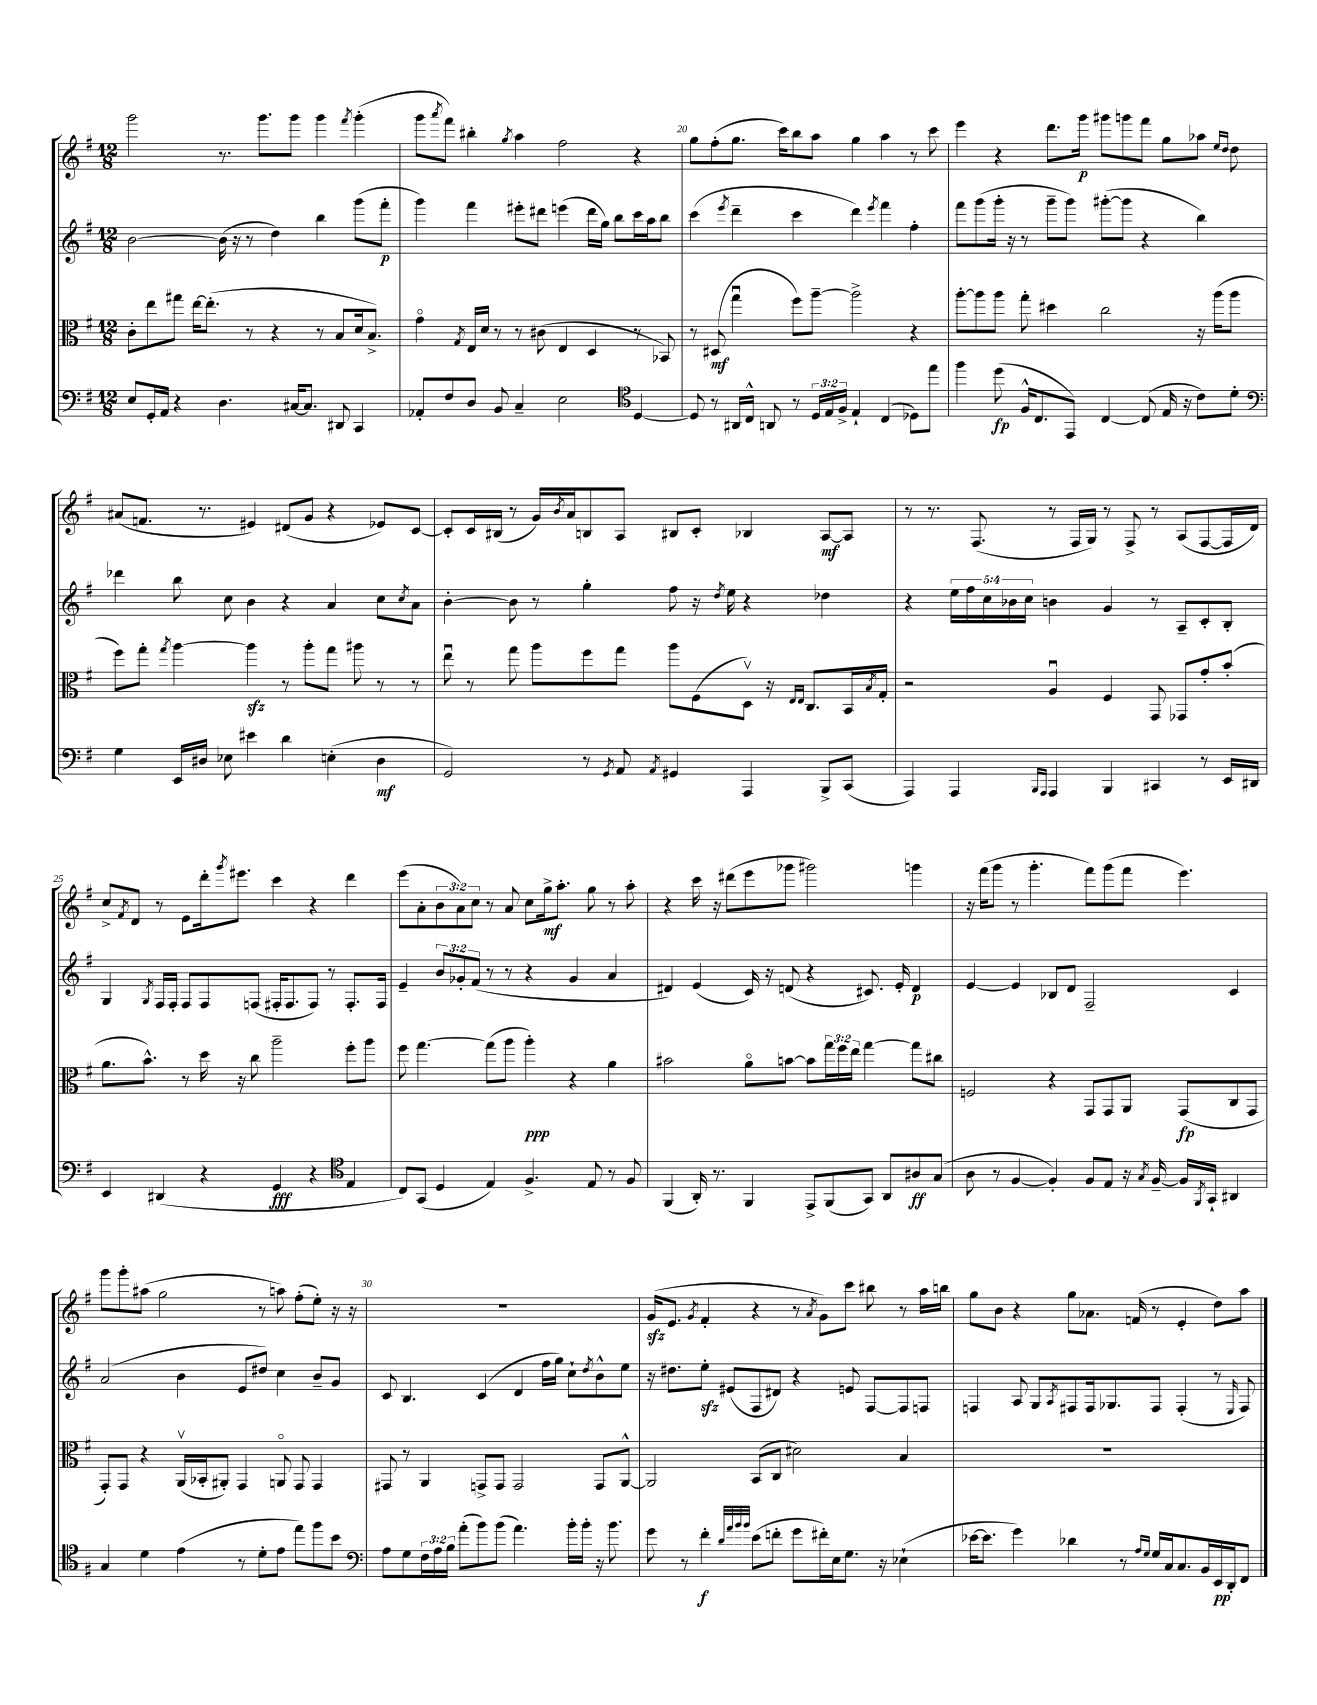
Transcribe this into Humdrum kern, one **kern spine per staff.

**kern	**kern	**kern	**kern
*staff4	*staff3	*staff2	*staff1
*clefF4	*clefC3	*clefG2	*clefG2
*k[f#]	*k[f#]	*k[f#]	*k[f#]
*M12/8	*M12/8	*M12/8	*M12/8
8E	8c'	[2b	2ggg
16GG'	8ee	.	.
16AA	.	.	.
4r	8gg#	.	.
.	[16ee	.	.
.	(8.ee']	.	.
4.D	.	(16b]	8.r
.	.	16r	.
.	8r	8r	.
.	.	.	8.ggg
.	4r	4dd)	.
[16C#	.	.	8ggg
8.C#]	.	.	.
.	8r	4bb	4ggg
8DD#	8B	.	.
.	.	.	8qfff#
4CC	16d	(8ggg	(4ggg'
.	8.B^)	.	.
.	.	8fff#'	.
=	=	=	=
8AA-'	4go	4ggg)	8ggg
.	.	.	8qaaa
8F#	.	.	8fff#)
.	8qG	.	.
8D	16E	4fff#	4bb#'
.	16d	.	.
8BB	8r	.	.
.	.	.	8qgg
4C~	8r	8eee#'	4aa
.	(8c#	8ddd#	.
2E	4E	(4eee	2ff#
.	4D	16ddd#	.
.	.	16gg)	.
.	.	8bb	.
*clefC4	*	*	*
[4D	8r	16ccc	4r
.	.	16aa	.
.	8BB-)	8bb	.
=	=	=	=
8D]	8r	(4ccc	8gg
8r	(8D#	.	(8ff#'
.	.	8qeee	.
16AA#	4ggu	4ddd~	8.gg
16C^^	.	.	.
8AA	.	.	.
.	.	.	16ccc)
8r	8ff#)	4ccc	8bb
24D	[8aa~	.	8aa
24E	.	.	.
24F#^	.	.	.
4E`	2aa^]	4ddd)	4gg
.	.	8qeee	.
(4C	.	4fff#	4aa
8D-)	4r	4ff#'	8r
8ee	.	.	8ccc
=	=	=	=
4ff#	[8aa'	8fff#	4eee
.	8aa]	(8ggg	.
(8dd	8aa	16ggg'	4r
.	.	16r	.
16F#^^	8gg'	8r	.
8.C	.	.	.
.	4dd#	8ggg~	8.ddd
8EE)	.	8ggg)	.
.	.	.	16ggg
[4C	2cc	([8ggg#'	8ggg#
.	.	8ggg#]	8ggg
(8C]	.	4r	8fff#
16E	.	.	8gg
16r	.	.	.
8c)	16r	4bb)	8aa-
.	(16aa	.	.
.	.	.	16qqee
.	.	.	16qqdd
8d'	8aa	.	8dd
=	=	=	=
*clefF4	*	*	*
4G	8ff#)	4ddd-	(8a#
.	8gg'	.	8.f
.	8qgg	.	.
16EE	[4aa	8bb	.
16D#	.	.	8.r
8E-	.	8cc	.
4e#	4aa]	4b	4e#)
4d	8r	4r	(8d#
.	8aa'	.	8g
(4E'	8gg	4a	4r
.	8aa#	.	.
4D#	8r	8cc	8e-)
.	.	8qcc	.
.	8r	8a	[8c
=	=	=	=
2GG)	8eeu	[4b'	8c']
.	8r	.	16c
.	.	.	(16B#
.	8gg	8b]	8r
.	8aa	8r	16g)
.	.	.	8qb
.	.	.	16a
8r	8ff#	4gg'	8B
8qGG	.	.	.
8AA	8gg	.	8A
8qAA	.	.	.
4GG#	8aa	8ff#	8B#
.	(8F#	16r	8c'
.	.	8qdd	.
.	.	16ee	.
4AAA	8Dv)	4r	4B-
.	16r	.	.
.	16qqE	.	.
.	16qqE	.	.
.	8.C	.	.
8BBB^	.	4dd-	[8A
(8CC	16BB	.	8A]
.	8qB	.	.
.	16G'	.	.
=	=	=	=
4AAA)	2r	4r	8r
.	.	.	8.r
4AAA	.	20ee	.
.	.	20ff#	.
.	.	.	(8.F#
.	.	20cc	.
.	.	20b-	.
.	.	20cc	.
16qqBBB	.	.	.
16qqAAA	.	.	.
4AAA	4Au	4b	8r
.	.	.	16F#
.	.	.	16G)
4BBB	4F#	4g	8r
.	.	.	8F#^
4CC#	8GG	8r	8r
.	8GG-	8A~	(8A
8r	8g'	8c'	[8F#
16EE	(8b'	8B'	16F#]
16DD#	.	.	16d)
=	=	=	=
4EE	8.a	4G	8cc^
.	.	.	8qf#
.	.	.	8d
.	8.b^^)	.	.
.	.	8qG	.
(4DD#	.	16F#	8r
.	.	16F#'	.
.	8r	8F#	8e
4r	16dd	8F#	16ddd'
.	.	.	8qggg
.	16r	.	8.eee#
.	8cc	(8F	.
4GG	2aa~	16F#'	4ccc
.	.	8.F#	.
4r	.	8F#)	4r
.	.	8r	.
*clefC4	*	*	*
4E	8ff#'	8.F#'	4ddd
.	8aa	.	.
.	.	16F#	.
=	=	=	=
8C)	8ff#	4e~	(8eee
(8GG	[4.gg	.	8a'
4D	.	12b	12b
.	.	12g-'	12a)
.	.	(12f#	12cc
4E)	(8gg]	8r	8r
.	8aa	8r	8a
4.F#^	4aa')	4r	8cc
.	.	.	16gg^
.	.	.	8.aa'
.	4r	4g-	.
8E	.	.	8gg
8r	4a	4a	8r
8F#	.	.	8aa'
=	=	=	=
(4FF#	2b#	4d#)	4r
16AA')	.	(4e	16ccc
8.r	.	.	16r
.	.	.	(8ddd#
4FF#	8ao	16c)	8eee
.	.	16r	.
.	[8b	(8d	8ggg-
8EE^	8b]	4r	2ggg#)
(8FF#	24gg	.	.
.	24ff#	.	.
.	24ee	.	.
8GG)	[4gg	8.c#)	.
8AA	.	.	.
.	.	16e'	.
8A#	8gg]	4d	4ggg
(8G	8cc#	.	.
=	=	=	=
8A	2F	[4e	16r
.	.	.	(16fff#
8r	.	.	8ggg
[4F#	.	4e]	8r
.	.	.	4.ggg'
4F#'])	4r	8B-	.
.	.	8d	.
8F#	8GG	2F#~	8fff#)
8E	8GG	.	(8ggg
16r	8AA	.	8fff#
8qG	.	.	.
[16F#~	.	.	.
16F#]	(8GG	.	4.eee)
8qFF#	.	.	.
16GG`	.	.	.
4AA#	8C	4c	.
.	8GG	.	.
=	=	=	=
4G	8GG')	(2a	8ggg
.	8GG	.	8ggg'
4d	4r	.	(8aa#
.	.	.	2gg
(4e	(16AAv	4b	.
.	16BB-'	.	.
.	8AA#')	.	.
8r	4GG	8e	.
8d'	.	8dd#)	8r
8e	8AAo	4cc	8aa)
8ee)	8GG	.	(8ff#'
8ff#	4GG	8b~	8ee')
8b	.	8g	16r
.	.	.	16r
=	=	=	=
*clefF4	*	*	*
8A	8GG#	8c	1.r
8G	8r	4.B	.
24F#	4AA	.	.
24A	.	.	.
24B	.	.	.
(8a'	.	.	.
8b)	8GG^	(4c	.
(8b	8GG	.	.
4.a)	2GG	4d	.
.	.	16ff#	.
.	.	16gg)	.
16b'	.	8cc`	.
16b'	.	.	.
.	.	8qdd	.
16r	8GG	8b^^	.
8.b	.	.	.
.	[8AA^^	8ee	.
=	=	=	=
8g	2AA]	16r	(16g
.	.	8.dd#	8.e
8r	.	.	.
.	.	.	8qg
4f#'	.	8ee'	4f#'
.	.	(8e#	.
32qqd	.	.	.
32qqa	.	.	.
32qqb	.	.	.
32qqb	.	.	.
(8e	(8BB	8F#	4r
8f'	8C	8d#)	.
8g	2d#)	4r	8r
.	.	.	8qa
16f#')	.	.	8g)
16E	.	.	.
8.G	.	8e	8ccc
.	.	[8F#	8bb#
16r	.	.	.
(4E-`	4B	8F#]	8r
.	.	8F	16aa
.	.	.	16bb
=	=	=	=
[16e-	1.r	4F	8gg
8.e-]	.	.	.
.	.	.	8b
4g)	.	8A	4r
.	.	8G	.
.	.	8qA	.
4d-	.	8F#	8gg
.	.	16F#	8.a-
.	.	8.G-	.
8r	.	.	.
.	.	.	(16f
16qqA	.	.	.
16qqG	.	.	.
16G	.	8F#	8r
16C	.	.	.
8.C	.	(4F#'	4e'
16BB	.	.	.
16EE	.	8r	8dd)
16DD'	.	.	.
.	.	16qqE	.
8FF#	.	8F#)	8aa
==	==	==	==
*-	*-	*-	*-
